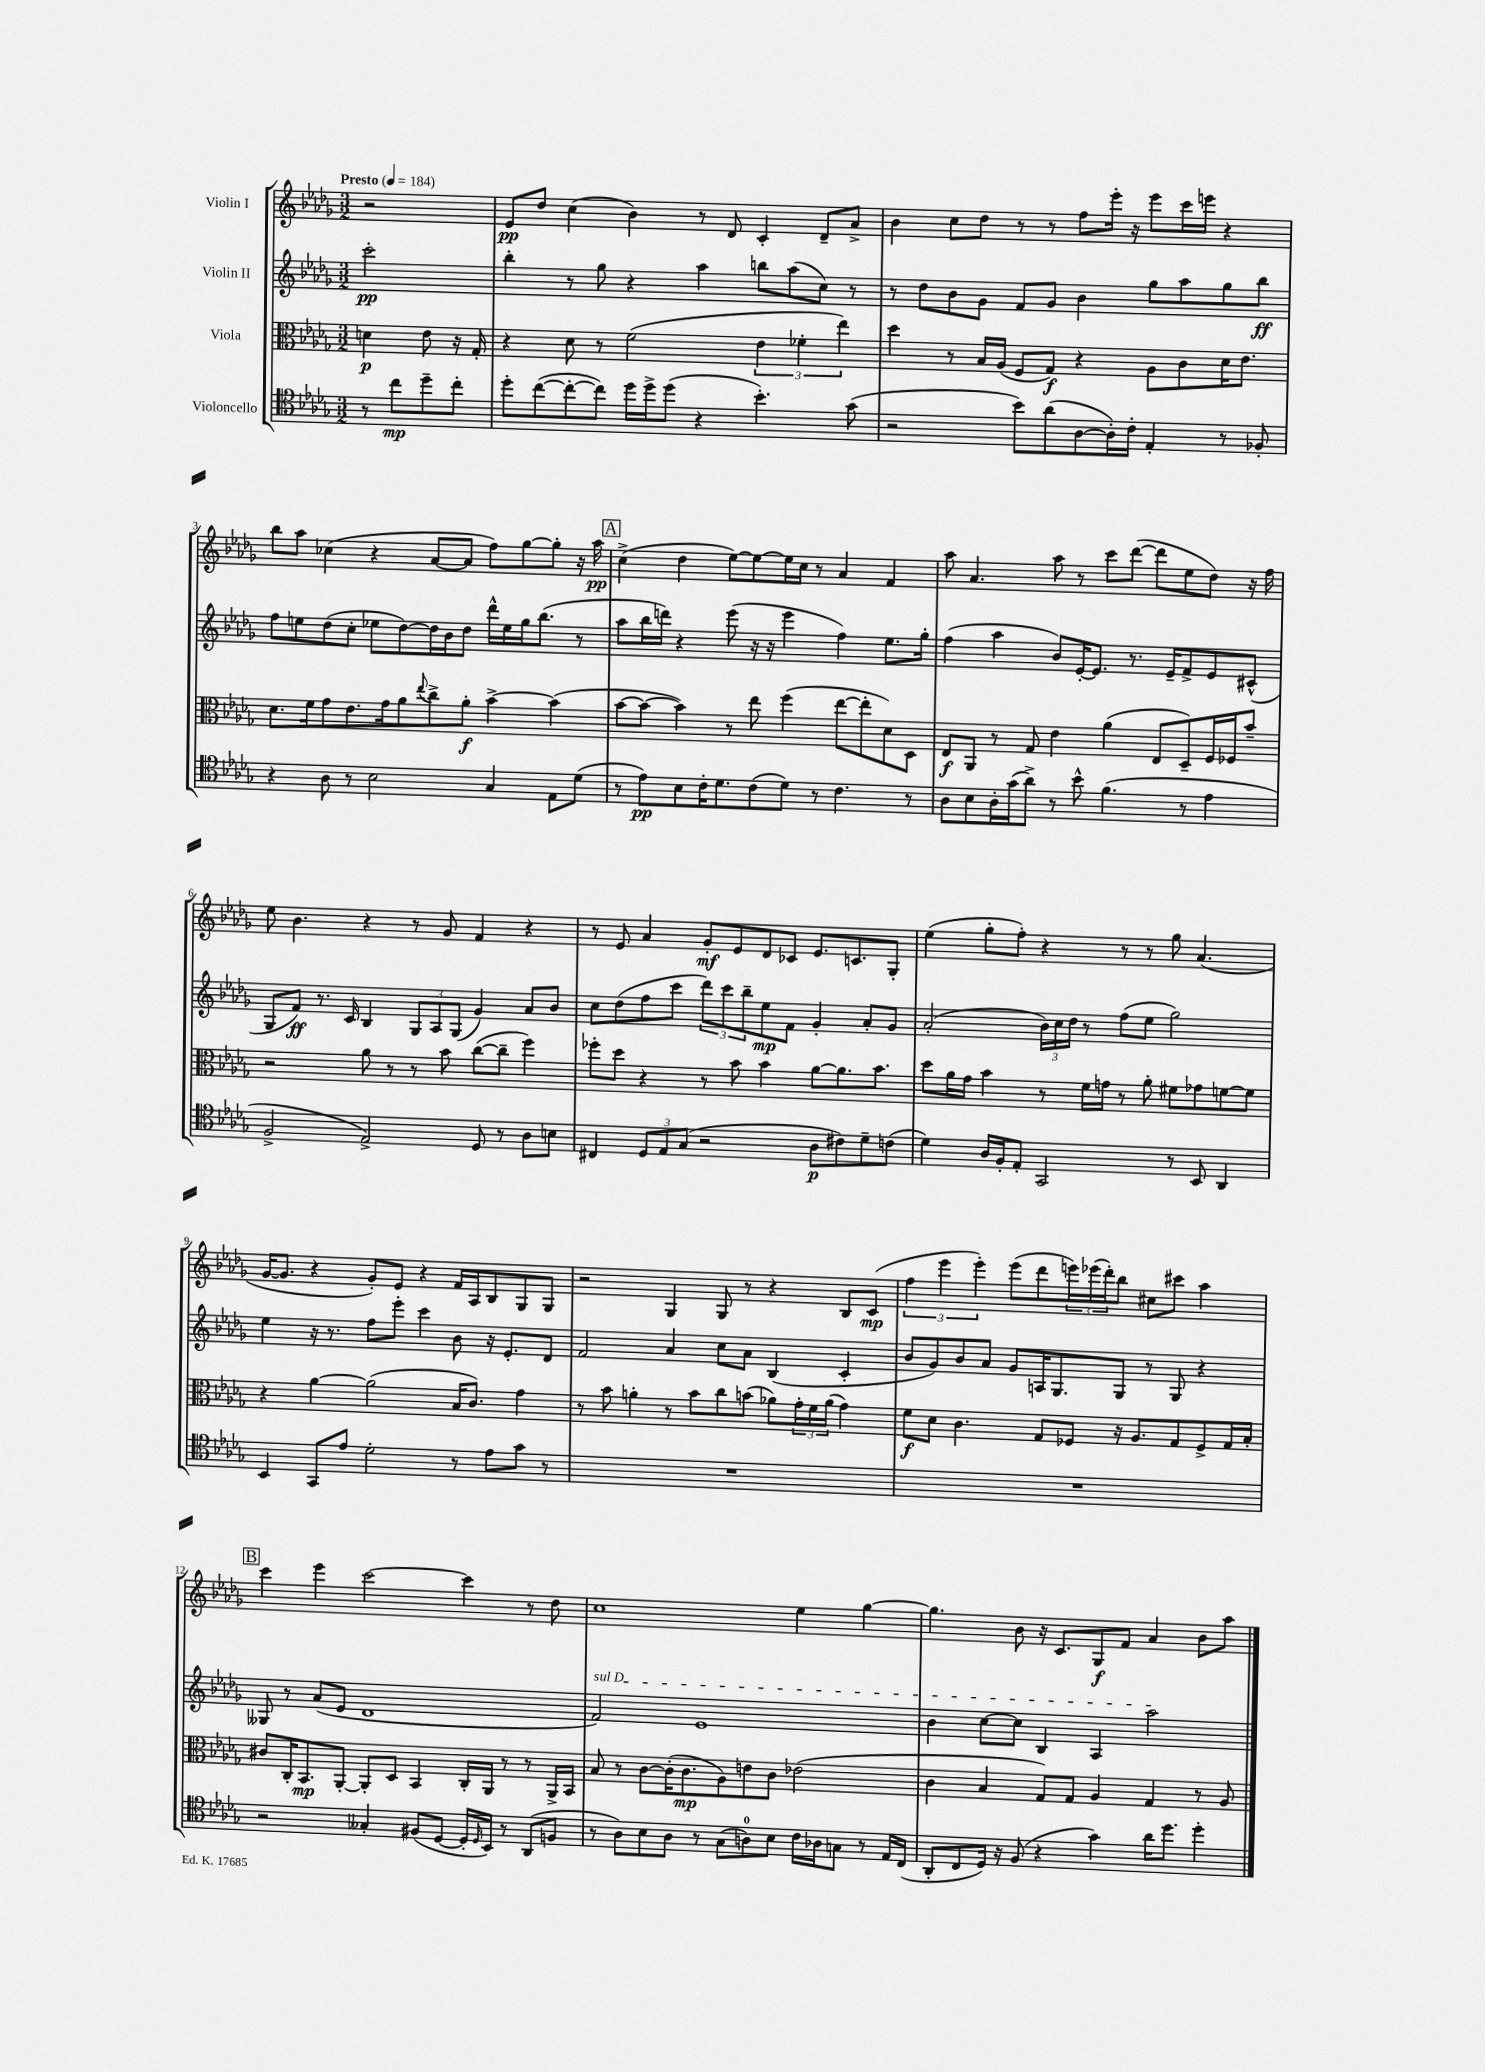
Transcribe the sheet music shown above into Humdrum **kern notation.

**kern	**kern	**kern	**kern
*staff4	*staff3	*staff2	*staff1
*clefC4	*clefC3	*clefG2	*clefG2
*k[b-e-a-d-g-]	*k[b-e-a-d-g-]	*k[b-e-a-d-g-]	*k[b-e-a-d-g-]
*M3/2	*M3/2	*M3/2	*M3/2
*MM184	*MM184	*MM184	*MM184
8r	4d	2ccc'	2r
8cc	.	.	.
8dd-~	8e-	.	.
8cc'	16r	.	.
.	16G-'	.	.
=	=	=	=
8dd-'	4r	4bb-'	8e-
([8cc	.	.	8dd-
8cc'_	8d-	8r	(4cc
8cc])	8r	8gg-	.
16dd-	(2f	4r	4b-)
16dd-^	.	.	.
(8dd-	.	.	.
4r	.	4aa-	8r
.	.	.	8d-
4.b-')	6e-	8bb	4c'
.	.	(8aa-	.
.	6f-'	.	.
.	.	8cc)	8d-~
.	6ee-)	.	.
(8g-	.	8r	8a-^
=	=	=	=
2r	4dd-	8r	4b-
.	.	8dd-	.
.	8r	8b-	8cc
.	16B-	8g-	8dd-
.	(16A-	.	.
8b-)	8F	8f	8r
(8a-	8G-)	8g-	8r
[8A-	4r	4b-	8ff
16A-'])	.	.	16eee-'
16c'	.	.	16r
4E-'	8A-	8gg-	8eee-
.	8c	8aa-	16ccc
.	.	.	16eee
8r	16d-	8gg-	4r
.	8.e-	.	.
8F-'	.	8bb-	.
=	=	=	=
4r	8.d-	8ff	8bb-
.	.	8ee	8aa-
.	16f	.	.
8A-	8g-	(8dd-	(4cc-
8r	8.e-	8cc'	.
2B-	.	8ee-	4r
.	16g-	.	.
.	8a-	[8dd-)	.
.	8qqee-	.	.
.	8cc^	16dd-]	[8a-
.	.	16b-	.
.	8a-'	8dd-	8a-]
4G-	[4b-^	16ddd-^^	8ff)
.	.	16ee-	.
.	.	16gg-	[8gg-
.	.	(8.bb-	.
8E-	(4b-]	.	8gg-']
(8d-	.	8r	16r
.	.	.	16aa-
=	=	=	=
8r	[8b-	8aa-	(4cc^
8e-)	8b-_	16bb-	.
.	.	16ddd)	.
8B-	4b-])	4r	4dd-
16c'	.	.	.
8.d-	.	.	.
.	8r	(8eee-	[8ee-)
(8c	8ee-	16r	8ee-_
.	.	16r	.
8d-)	(4ff	4eee-	16ee-]
.	.	.	16cc
8r	.	.	8r
4.c	[8ee-	4ff)	4a-
.	8ee-']	.	.
.	8d-)	8.ee-	4f
8r	8D-	.	.
.	.	16gg-'	.
=	=	=	=
8A-	8E-	(4ff	8aa-
8B-	8AA-	.	4.a-
16A-'	8r	4aa-	.
(16g-	.	.	.
8a-^)	8G-	.	.
8r	4e-	8b-)	8aa-
8b-^^	.	[16e-'	8r
.	.	8.e-]	.
(4.f	(4a-	.	8ccc
.	.	8.r	([8ddd-
.	8E-	.	8ddd-]
.	.	16e-~	.
8r	8D-~)	8f^	8ee-
4e-	16F	8e-	8dd-)
.	16F-	.	.
.	8b-~	(8c#^^	16r
.	.	.	16ff
=	=	=	=
2F^	2r	8G-	8ee-
.	.	8f)	4.b-
.	.	8.r	.
.	.	16c	.
2E-^)	8a-	4B-	4r
.	8r	.	.
.	8r	12G-	8r
.	.	12A-	.
.	8b-	.	8g-
.	.	(12G-	.
8D-	([8cc	4g-)	4f
8r	8cc~]	.	.
8A-	4ff)	8a-	4r
8B	.	8b-	.
=	=	=	=
4C#	8ff-'	8cc	8r
.	8dd-	(8dd-	8e-
12D-	4r	8ff	4a-
12E-	.	.	.
.	.	8ccc	.
(12G-	.	.	.
2r	8r	12ddd-)	8g-'
.	.	12ccc	.
.	8b-	.	8e-
.	.	12bb-~	.
.	4b-	8ee-	8d-
.	.	8f	8c-
8A-	[8a-	4g-'	8.e-
8c#)	8.a-]	.	.
.	.	.	8.c
8d-~	.	8a-'	.
.	8.b-	.	.
(8c	.	8g-	8G-'
=	=	=	=
4d-)	8dd-	(2a-'	(4ee-
.	16a-	.	.
.	16g-	.	.
16A-	4b-	.	8gg-'
16F'	.	.	.
8E-'	.	.	8ff')
2GG-	8r	24b-)	4r
.	.	24cc	.
.	.	24dd-	.
.	16f	8r	.
.	16g	.	.
.	8r	(8ff	8r
.	8a-'	8ee-	8r
8r	8f#	2gg-)	8gg-
8BB-	8g-	.	(4.a-
4AA-	[8f	.	.
.	8f]	.	.
=	=	=	=
4BB-	4r	4ee-	[16g-
.	.	.	8.g-]
8GG-	[4a-	16r	4r
.	.	8.r	.
8e-	.	.	.
2d-'	(2a-]	8ff	8g-')
.	.	8eee-'	8e-
.	.	4ccc	4r
8r	16B-	8b-	16f
.	8.c)	.	16A-
8e-	.	16r	8B-
.	.	8.e-'	.
8g-	4g-	.	8G-
8r	.	8d-	8G-
=	=	=	=
1.r	8r	2f	2r
.	8b-	.	.
.	4a'	.	.
.	8r	4a-	4G-
.	8b-	.	.
.	8cc	8cc	8G-
.	(8b	8a-	8r
.	8a-)	(4B-	4r
.	24g-'	.	.
.	24f	.	.
.	(24a-	.	.
.	4g-)	4c'	8B-
.	.	.	(8c
=	=	=	=
1.r	8f	8b-	6ff
.	8d-	8g-)	.
.	.	.	6eee-
.	4.c	8b-	.
.	.	.	6eee-')
.	.	8a-	.
.	.	8g-	(8eee-
.	8G-	16A	8ddd-
.	.	8.G-	.
.	8F-	.	24eee)
.	.	.	(24eee-
.	.	.	24ddd-')
.	16r	8G-	8bb-
.	8.A-	.	.
.	.	8r	8cc#
.	8G-	8G-	8ccc#
.	8F-^	4r	4aa-
.	16G-	.	.
.	16B-'	.	.
=	=	=	=
2r	8c#	8G--	4ccc
.	16C'	8r	.
.	8.BB-	.	.
.	.	(8a-	4eee-
.	[8AA-'	8e-	.
4G--'	8AA-']	1d-	[2ccc
.	8D-	.	.
(8F#	4BB-	.	.
[8D-	.	.	.
16D-']	16C'	.	4ccc]
16qqD-	.	.	.
16BB-)	16AA-	.	.
8r	8r	.	.
(8AA-	8r	.	8r
8F	16AA-^	.	8dd-
.	16BB-	.	.
=	=	=	=
8r	8B-	2f)	1cc
8A-)	8r	.	.
8B-	[8c	.	.
8A-	(16c']	.	.
.	8.c	.	.
8r	.	1e-	.
(8G-	8A-)	.	.
8A)	8e	.	.
8B-	8c	.	.
16c	(2e-	.	4ee-
16A-	.	.	.
8G	.	.	.
8r	.	.	[4gg-
16E-	.	.	.
(16C	.	.	.
=	=	=	=
8AA-'	4c	4b-	4.gg-]
8C	.	.	.
16D-)	4B-	[8cc	.
16r	.	.	.
(8F	.	8cc]	8b-
4r	8G-)	4B-	16r
.	.	.	8.c
.	8G-	.	.
4g-)	4A-	4A-	8G-
.	.	.	8f
16a-	4G-	2aa-	4a-
8.dd-	.	.	.
4dd-'	8r	.	8b-
.	8A-	.	8aa-
==	==	==	==
*-	*-	*-	*-
